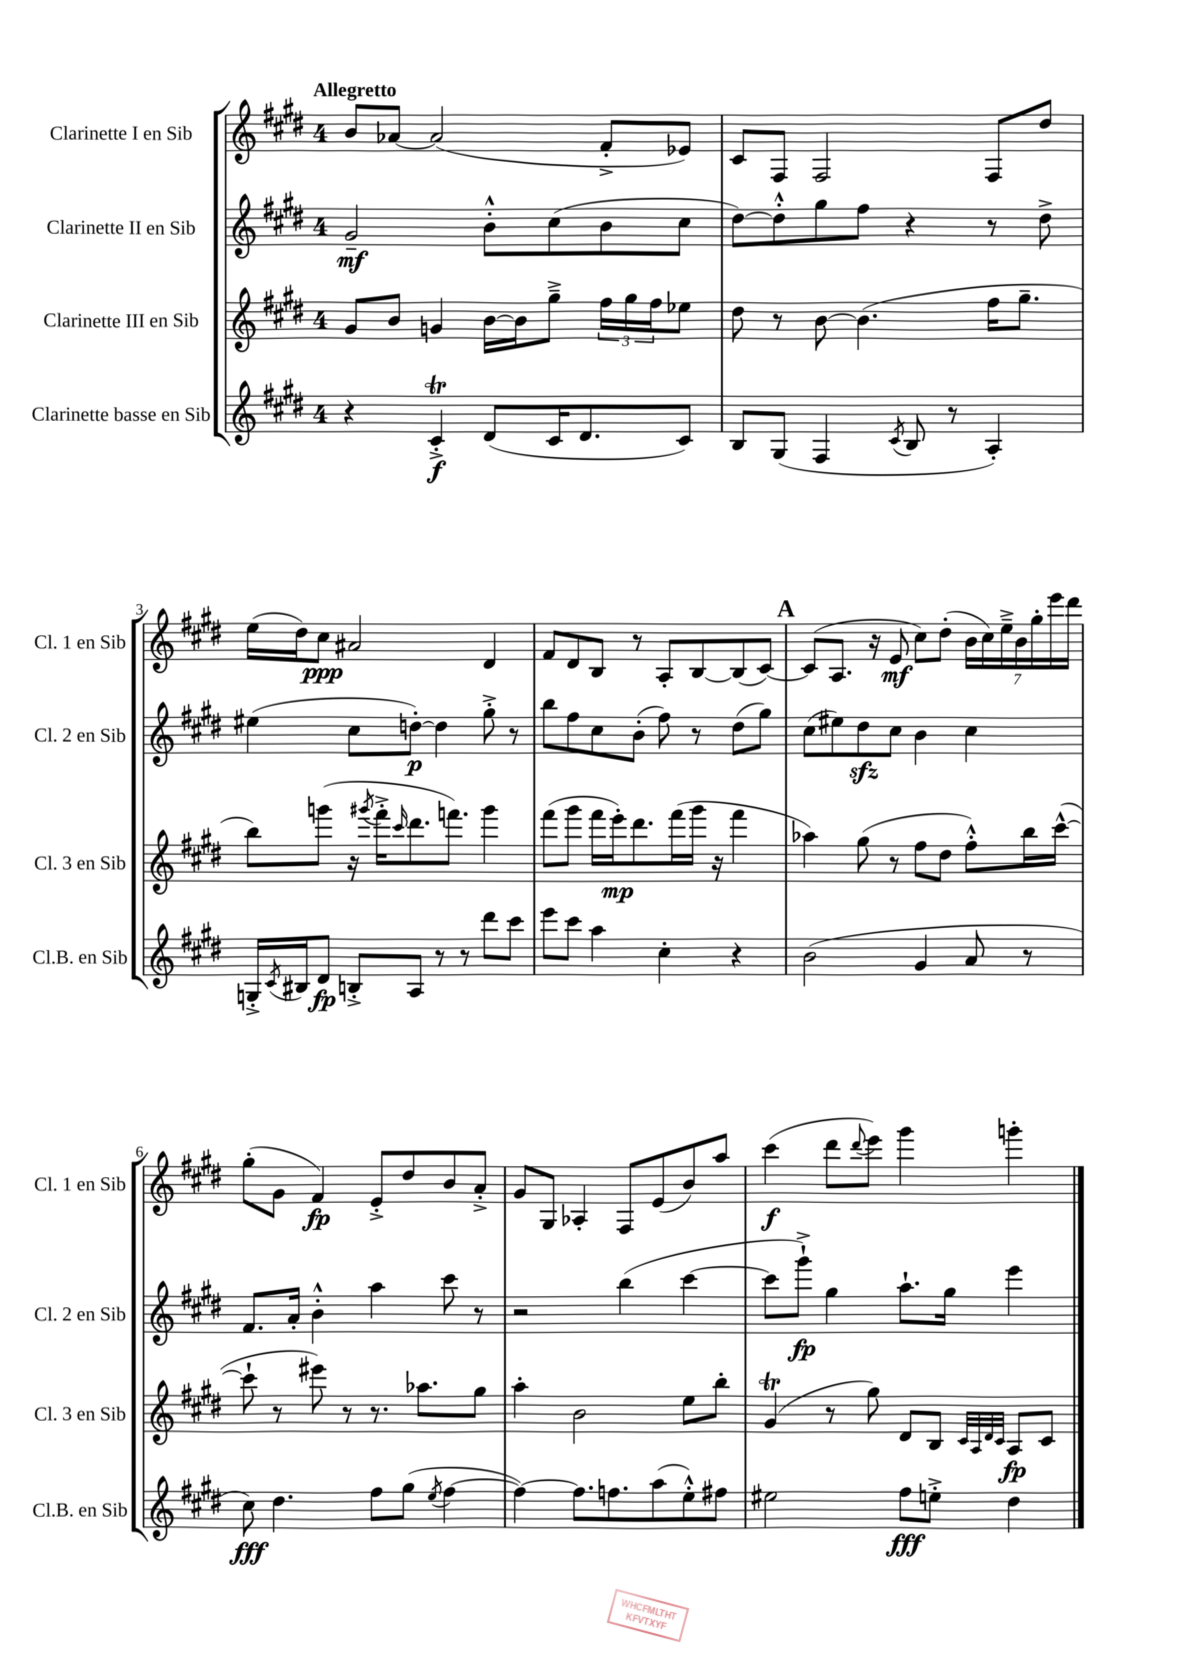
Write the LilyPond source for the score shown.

<<
\new StaffGroup <<
\new Staff = "s0" \with { instrumentName = "Clarinette I en Sib" shortInstrumentName = "Cl. 1 en Sib" } {
    \clef treble \key e \major \once \override Staff.TimeSignature.style = #'single-digit \time 4/4 \tempo "Allegretto"
    b'8 aes'8~ aes'2( fis'8-.-> ees'8) |
    cis'8 fis8 fis2 fis8 dis''8 |
    e''16( dis''16) cis''8\ppp ais'2 dis'4 |
    fis'8 dis'8 b8 r8 a8-. b8~ b8( cis'8~) |
    \mark \markup { \bold "A" } cis'8( a8. r16 e'8\mf cis''8) dis''8-.( \tuplet 7/4 { b'16 cis''16) e''16---> b'16 gis''16-. e'''16 dis'''16 } |
    gis''8-.( gis'8 fis'4\fp) e'8-.-> dis''8 b'8 a'8-.-> |
    gis'8 gis8 aes4-. fis8 e'8( b'8) a''8 |
    cis'''4\f( dis'''8 \appoggiatura { dis'''8 } e'''8) gis'''4 g'''4-. \bar "|." |
}
\new Staff = "s1" \with { instrumentName = "Clarinette II en Sib" shortInstrumentName = "Cl. 2 en Sib" } {
    \clef treble \key e \major \once \override Staff.TimeSignature.style = #'single-digit \time 4/4
    gis'2--\mf b'8-.-^ cis''8( b'8 cis''8 |
    dis''8~) dis''8-.-^ gis''8 fis''8 r4 r8 dis''8-> |
    eis''4( cis''8 d''8~-.\p) d''4 gis''8-.-> r8 |
    b''8 fis''8 cis''8 b'8-.( fis''8) r8 dis''8( gis''8) |
    \mark \markup { \bold "A" } cis''8( eis''8) dis''8\sfz cis''8 b'4 cis''4 |
    fis'8. a'16-. b'4-.-^ a''4 cis'''8 r8 |
    r2 b''4( cis'''4~ |
    cis'''8 gis'''8-!->\fp) gis''4 a''8.-! gis''16 e'''4 \bar "|." |
}
\new Staff = "s2" \with { instrumentName = "Clarinette III en Sib" shortInstrumentName = "Cl. 3 en Sib" } {
    \clef treble \key e \major \once \override Staff.TimeSignature.style = #'single-digit \time 4/4
    gis'8 b'8 g'4 b'16~ b'16 gis''8---> \tuplet 3/2 { fis''16 gis''16 fis''16 } ees''8 |
    dis''8 r8 b'8~ b'4.( fis''16 gis''8.-- |
    b''8) g'''8( r16 \acciaccatura { gis'''8 } fis'''16-.-> \grace { cis'''16 } dis'''8. f'''8.) gis'''4 |
    fis'''8( gis'''8 fis'''16 e'''16-.\mp) dis'''8. fis'''16( gis'''16 r16 fis'''4 |
    \mark \markup { \bold "A" } aes''4) gis''8( r8 fis''8 dis''8 fis''8-.-^) b''16 cis'''16~-^( |
    cis'''8-! r8 eis'''8) r8 r8. aes''8. gis''8 |
    a''4-. b'2 e''8 b''8-. |
    gis'4\trill( r8 gis''8) dis'8 b8 \grace { cis'32 a32 dis'32 cis'32 } a8\fp cis'8 \bar "|." |
}
\new Staff = "s3" \with { instrumentName = "Clarinette basse en Sib" shortInstrumentName = "Cl.B. en Sib" } {
    \clef treble \key e \major \once \override Staff.TimeSignature.style = #'single-digit \time 4/4
    r4 cis'4-.->\trill\f dis'8( cis'16 dis'8. cis'8) |
    b8 gis8( fis4 \acciaccatura { cis'8 } b8 r8 a4-.) |
    g16-.-> \acciaccatura { cis'8 } bis16 dis'8\fp b8-.-> a8 r8 r8 dis'''8 cis'''8 |
    e'''8 cis'''8 a''4 cis''4-. r4 |
    \mark \markup { \bold "A" } b'2( gis'4 a'8 r8 |
    cis''8\fff) dis''4. fis''8 gis''8( \acciaccatura { e''8 } fis''4~ |
    fis''4~) fis''8. f''8. a''8( e''8-.-^) fis''8 |
    eis''2 fis''8\fff e''8-.-> dis''4 \bar "|." |
}
>>
>>
